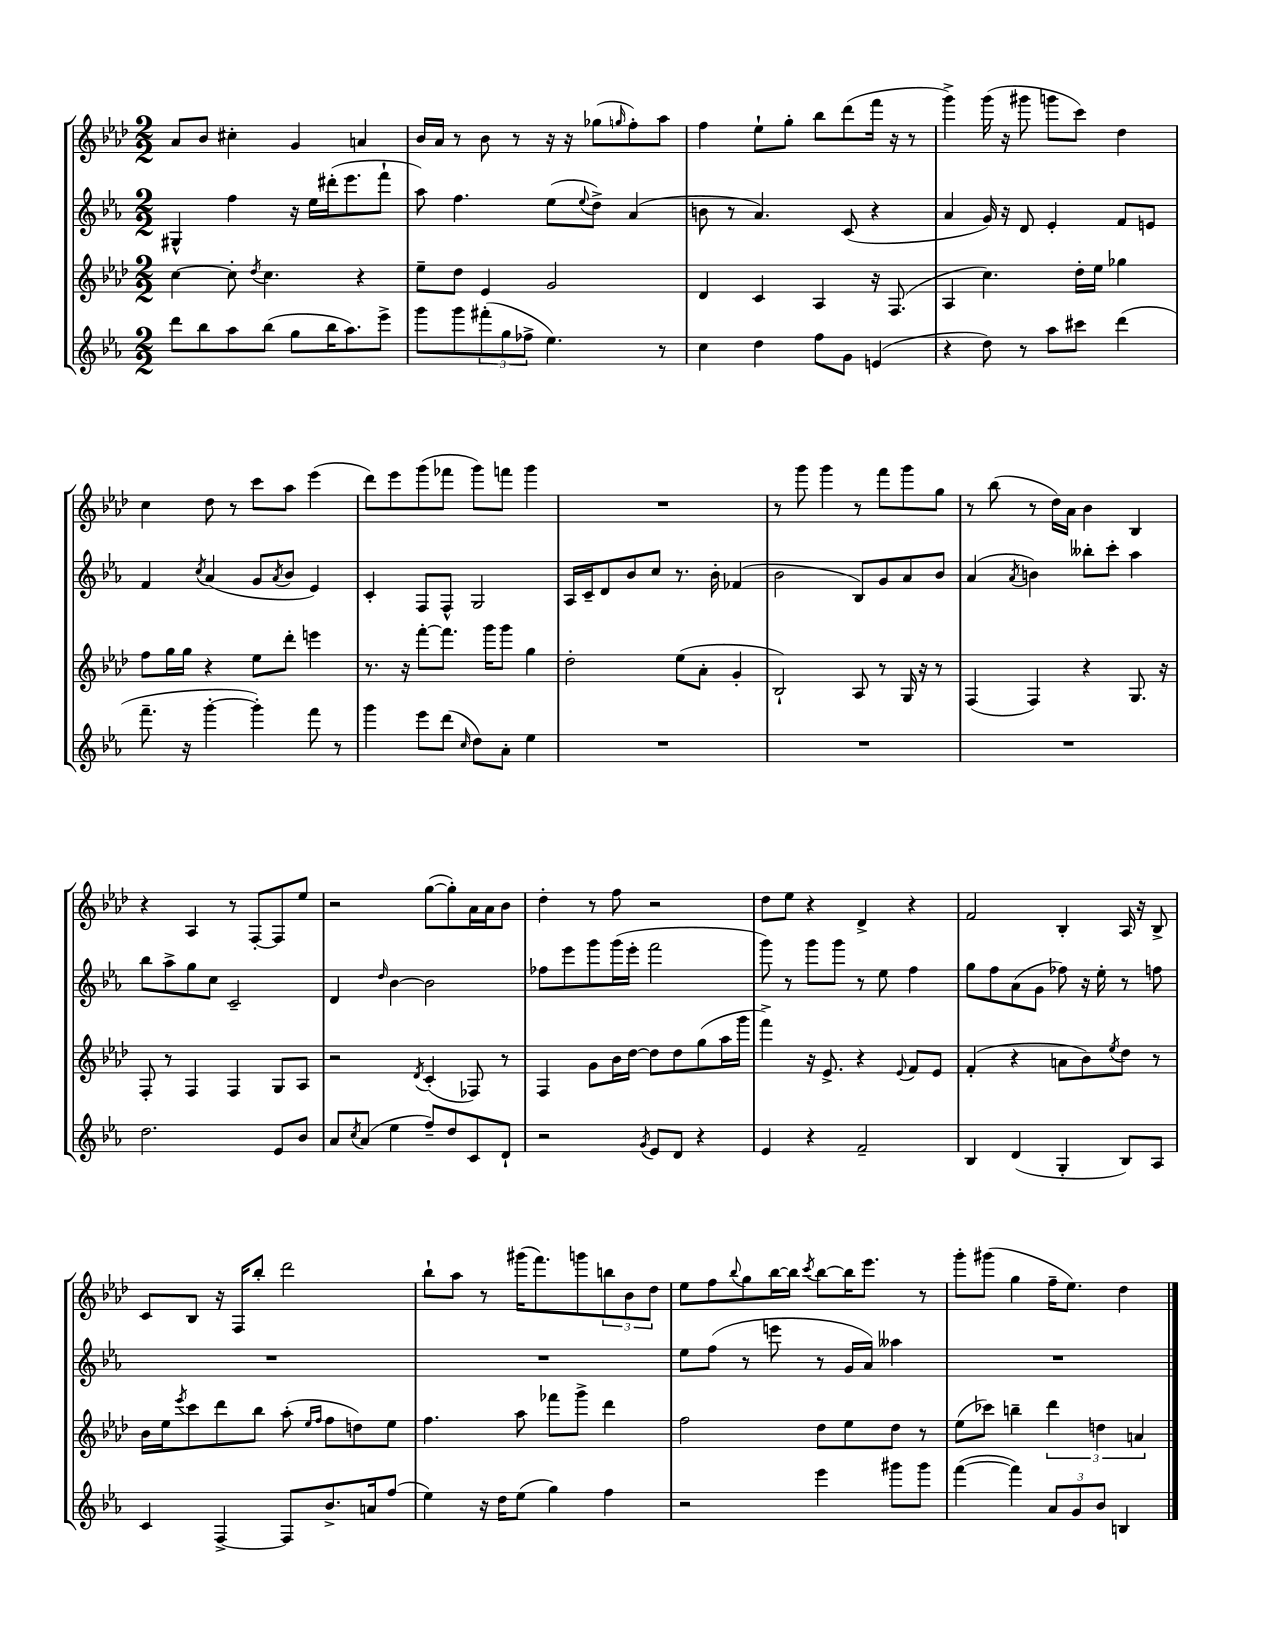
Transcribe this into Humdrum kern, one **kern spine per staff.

**kern	**kern	**kern	**kern
*staff4	*staff3	*staff2	*staff1
*clefG2	*clefG2	*clefG2	*clefG2
*k[b-e-a-]	*k[b-e-a-d-]	*k[b-e-a-]	*k[b-e-a-d-]
*M2/2	*M2/2	*M2/2	*M2/2
8ddd\L	[4cc\	4G#^^/	8a-/L
8bb-\	.	.	8b-/J
8aa-\	8cc'\]	4ff\	4cc#'\
.	8qdd-/	.	.
(8bb-\J	4.cc\	.	.
8gg\L	.	16r	4g/
.	.	16ee-\LL	.
16bb-\K	.	(16ddd#'\J	.
8.aa-\)	.	8.eee-\	.
.	4r	.	4a/
8eee-^\J	.	8fff`\J	.
=	=	=	=
8ggg\L	8ee-~\L	8aa-\)	16b-/LL
.	.	.	16a-/JJ
8ggg\	8dd-\J	4.ff\	8r
(12fff#'\	4e-/	.	8b-\
12gg\	.	.	.
.	.	.	8r
12ff-^\J	.	.	.
4.ee-\)	2g/	(8ee-\L	16r
.	.	.	16r
.	.	8qqee-/	.
.	.	8dd^\J)	(8gg-\L
.	.	.	16qqgg/
.	.	(4a-/	8ff'\)
8r	.	.	8aa-\J
=	=	=	=
4cc\	4d-/	8b\	4ff\
.	.	8r	.
4dd\	4c/	4.a-/)	8ee-`\L
.	.	.	8gg'\J
8ff\L	4A-/	.	8bb-\L
8g\J	.	(8c/	(8ddd-\
(4e/	16r	4r	16fff\Jk
.	(8.F/	.	16r
.	.	.	8r
=	=	=	=
4r	4A-/	4a-/	4ggg^\)
8dd\)	4.cc\)	16g/)	(16ggg\
.	.	16r	16r
8r	.	8d/	8ggg#\
8aa-\L	.	4e-'/	8ggg\L
8ccc#\J	16dd-'\LL	.	8ccc\J)
.	16ee-\JJ	.	.
(4ddd\	4gg-\	8f/L	4dd-\
.	.	8e/J	.
=	=	=	=
8.fff~\	8ff\L	4f/	4cc\
.	16gg\L	.	.
16r	16gg\JJ	.	.
.	.	8qcc/	.
[4ggg'\	4r	(4a-/	8dd-\
.	.	.	8r
4ggg'\])	8ee-\L	8g/L	8ccc\L
.	.	8qa-/	.
.	8ddd-'\J	8b-/J	8aa-\J
8fff\	4eee\	4e-/)	(4eee-\
8r	.	.	.
=	=	=	=
4ggg\	8.r	4c'/	8ddd-\L)
.	.	.	8eee-\
.	16r	.	.
8eee-\L	[8fff'\L	8F/L	(8ggg\
(8ddd\J	8.fff\]J	8F^^/J	8fff-\J
16qqcc/	.	.	.
8dd\L)	.	2G/	8ggg\L)
.	16ggg\LK	.	.
8a-'\J	8ggg\J	.	8fff\J
4ee-\	4gg\	.	4ggg\
=	=	=	=
1r	2dd-'\	16A-/LL	1r
.	.	16c~/J	.
.	.	8d/	.
.	.	8b-/	.
.	.	8cc/J	.
.	(8ee-\L	8.r	.
.	8a-'\J	.	.
.	.	16b-'\	.
.	4g'/	(4f-/	.
=	=	=	=
1r	2B-`/)	2b-\	8r
.	.	.	8ggg\
.	.	.	4ggg\
.	8A-/	8B-/L)	8r
.	8r	8g/	8fff\L
.	16G/	8a-/	8ggg\
.	16r	.	.
.	8r	8b-/J	8gg\J
=	=	=	=
1r	(4F/	(4a-/	8r
.	.	.	(8bb-\
.	.	8qa-/	.
.	4F/)	4b\)	8r
.	.	.	16dd-\LL)
.	.	.	16a-\JJ
.	4r	8bb--'\L	4b-\
.	.	8ccc'\J	.
.	8.G/	4aa-\	4B-/
.	16r	.	.
=	=	=	=
2.dd\	8F'/	8bb-\L	4r
.	8r	8aa-^\	.
.	4F/	8gg\	4A-/
.	.	8cc\J	.
.	4F/	2c~/	8r
.	.	.	[8F'/L
8e-/L	8G/L	.	8F/]
8b-/J	8A-/J	.	8ee-/J
=	=	=	=
8a-/L	2r	4d/	2r
8qcc/	.	.	.
(8a-/J	.	.	.
.	.	16qqdd/	.
4ee-\	.	[4b-\	.
.	8qd-/	.	.
8ff~/L)	(4c'/	2b-\]	([8gg\L
8dd/	.	.	8gg'\])
8c/	8F-/)	.	16a-\L
.	.	.	16a-\J
8d`/J	8r	.	8b-\J
=	=	=	=
2r	4F/	8ff-\L	4dd-'\
.	.	8eee-\	.
.	8g\L	8ggg\	8r
.	16b-\L	(16ggg\L	8ff\
.	[16dd-\JJ	16eee-'\JJ	.
8qg/	.	.	.
8e-/L	8dd-\]L	2fff\	2r
8d/J	8dd-\	.	.
4r	(8gg\	.	.
.	16aa-\L	.	.
.	16ggg\JJ	.	.
=	=	=	=
4e-/	4fff^\)	8ggg\)	8dd-\L
.	.	8r	8ee-\J
4r	16r	8ggg\L	4r
.	8.e-^/	.	.
.	.	8ggg\J	.
2f~/	4r	8r	4d-^/
.	.	8ee-\	.
.	8qqe-/	.	.
.	8f/L	4ff\	4r
.	8e-/J	.	.
=	=	=	=
4B-/	(4f'/	8gg\L	2f/
.	.	8ff\	.
(4d/	4r	(8a-\	.
.	.	8g\J	.
4G'/	8a\L	8ff-\)	4B-'/
.	8b-\)	16r	.
.	.	16ee-'\	.
.	8qee-/	.	.
8B-/L)	8dd-\J	8r	16A-/
.	.	.	16r
8A-/J	8r	8ff\	8B-^/
=	=	=	=
4c/	16b-\LL	1r	8c/L
.	16ee-\J	.	.
.	8qeee-/	.	.
.	8ccc\	.	8B-/J
[4F^/	8ddd-\	.	16r
.	.	.	16F/LK
.	8bb-\J	.	8bb-'/J
8F/]L	(8aa-'\	.	2ddd-\
.	16qqee-/LL	.	.
.	16qqff/JJ	.	.
8.b-^/	8ff\L	.	.
.	8dd\)	.	.
16a/k	.	.	.
(8ff/J	8ee-\J	.	.
=	=	=	=
4ee-\)	4.ff\	1r	8bb-`\L
.	.	.	8aa-\J
16r	.	.	8r
16dd\LK	.	.	.
(8ee-\J	8aa-\	.	(16ggg#\LK
.	.	.	8.fff\)
4gg\)	8fff-\L	.	.
.	8ggg^\J	.	8ggg\
4ff\	4ddd-\	.	12bb\
.	.	.	12b-\
.	.	.	12dd-\J
=	=	=	=
2r	2ff\	8ee-\L	8ee-\L
.	.	(8ff\J	8ff\
.	.	.	8qqbb-/
.	.	8r	8gg\
.	.	8eee\	[16bb-\L
.	.	.	16bb-\]JJ
.	.	.	8qccc/
4eee-\	8dd-\L	8r	[8bb-\L
.	8ee-\	16g/LL	16bb-\]K
.	.	16a-/JJ)	8.eee-\J
8ggg#\L	8dd-\J	4aa--\	.
8ggg#\J	8r	.	8r
=	=	=	=
([4fff\	(8ee-\L	1r	8ggg'\L
.	8ccc-\J)	.	(8ggg#\J
4fff\])	4bb~\	.	4gg\
12a-/L	6ddd-\	.	16ff~\LK
.	.	.	8.ee-\J)
12g/	.	.	.
12b-/J	6dd\	.	.
4B/	.	.	4dd-\
.	6a/	.	.
==	==	==	==
*-	*-	*-	*-
